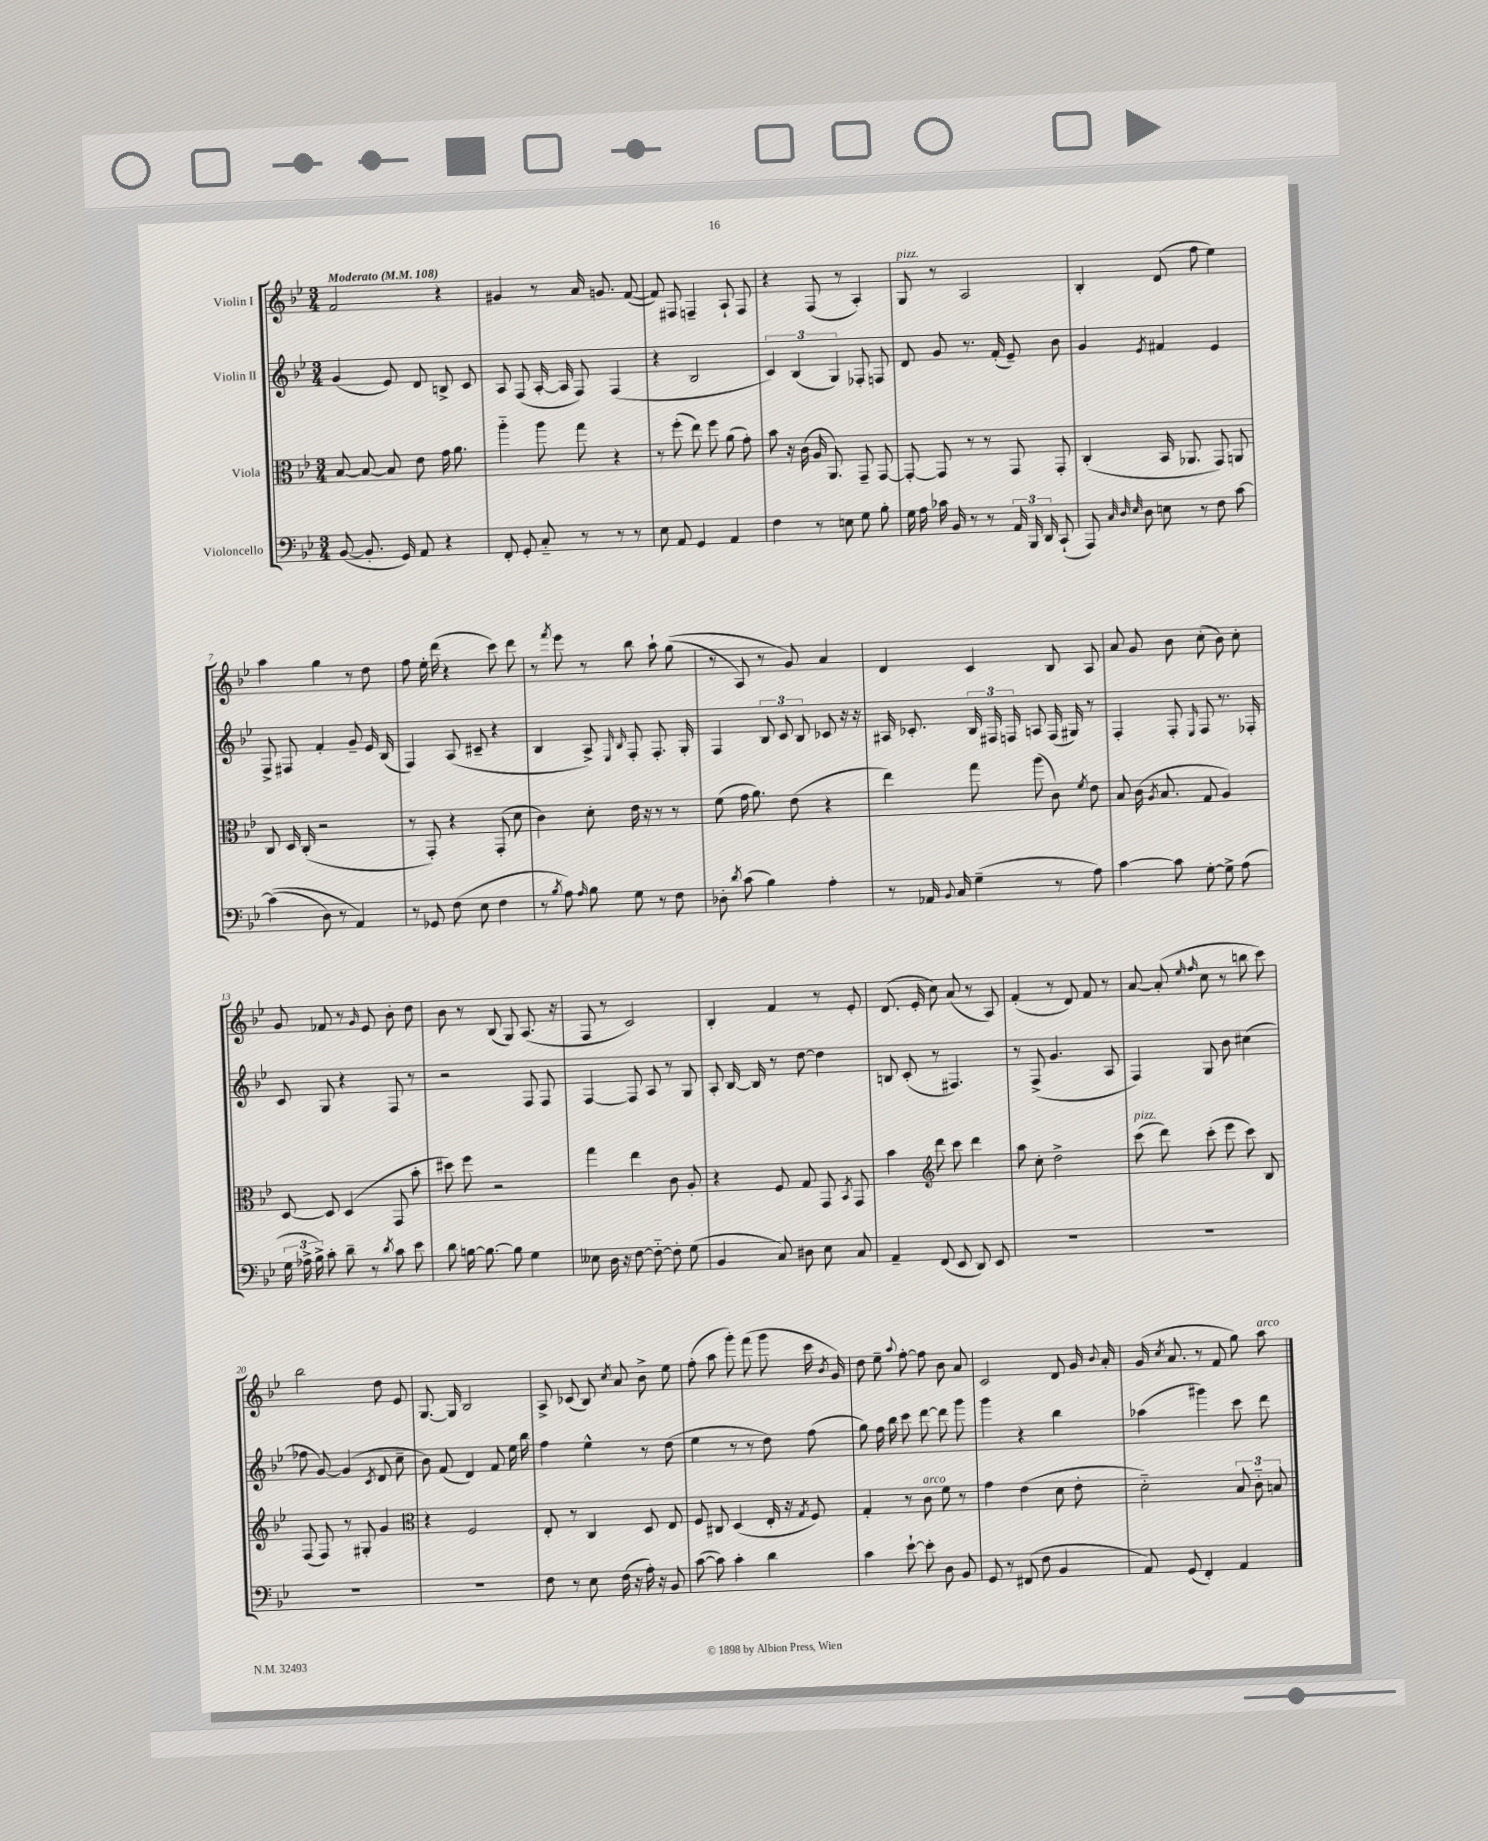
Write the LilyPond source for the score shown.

<<
\new StaffGroup <<
\new Staff = "s0" \with { instrumentName = "Violin I" } {
    \clef treble \key bes \major \numericTimeSignature \time 3/4 \tempo "Moderato" 4 = 108
    \autoBeamOff f'2 r4 |
    gis'4 r8 a'16 g'8. f'8~( |
    f'8) fis8 f4-- a8-! f8 |
    r4 f8( r8 a4-.) |
    g8^\markup { \italic "pizz." } r8 a2 |
    bes4-. d'8( f''8 ees''4) |
    a''4 g''4 r8 d''8 |
    f''8 ees''16-. d'''16( r4 c'''8) d'''8 |
    r8 \acciaccatura { f'''8 } ees'''8 r8 bes''8 a''8-! g''8(\( |
    r8 a8) r8 g'8\) a'4 |
    d'4 c'4 bes8 a8 |
    a'8 g'8 bes'8 c''8-.( bes'8) c''8-. |
    g'8 fes'8 r8 \grace { g'16 } ees'8 bes'8-. d''8 |
    bes'8 r8 bes8( g8) a8.( r16 |
    f8 r8 c'2) |
    bes4-. f'4 r8 ees'8-. |
    d'8.( ees'16-. c''8) a'8( r8 a8) |
    f'4-.( r8 d'8) f'8 r8 |
    a'8~ a'8-.( \grace { ees''16 f''16 } c''8 r8 b''8 c'''8) |
    bes''2 d''8 ees'8 |
    g8.~ g16 bes2 |
    a8-> ces'8( bes8) \acciaccatura { c''8 } a'8 bes'8-> ees''8 |
    f''8-.( a''8 g'''8-.) f'''8( g'''8 c'''16 \acciaccatura { bes'8 } g'16) |
    d''8 ees''8-- \appoggiatura { a''8 } f''8~-. f''8 bes'8 a'8 |
    c'2 d'8 g'16 \appoggiatura { bes'8 } a'16-. |
    g'16( \acciaccatura { c''8 } a'8. r8 f'8 g''8) a''8^\markup { \italic "arco" } \bar "|." |
}
\new Staff = "s1" \with { instrumentName = "Violin II" } {
    \clef treble \key bes \major \numericTimeSignature \time 3/4
    \autoBeamOff g'4( ees'8) d'8 b8-> c'8 |
    a8 f8( a16~-. a16 f8) f4( |
    r4 bes2 |
    \tuplet 3/2 { c'4) bes4( g4) } fes8-. f8 |
    d'8 g'8 r8. f'16-.( ees'8--) bes'8 |
    g'4 \acciaccatura { ees'8 } fis'4 ees'4 |
    f8-> fis8 f'4-. g'8-- ees'16 bes16( |
    f4) a8( cis'8-- r4 |
    bes4 a8->) \grace { ees16 bes16 } f8-. f8.-. g16-. |
    f4 \tuplet 3/2 { bes8 c'8 bes8 } ces'8 r16 r16 |
    ais16 ces'8.-. \tuplet 3/2 { bes16 fis16 f16 } a8 f16( gis16) r8 |
    f4-. f8-. \grace { ees16 } f8 r8. fes16-. |
    c'8 g8 r4 f8 r8 |
    r2 f8 f8 |
    f4~ f8 a8 r8 g8 |
    a8-. bes16~ bes16 r8 d''8~ d''4 |
    b8 c'8-.( r8 fis4.) |
    r8 f8->( g'4. a8 |
    f4) g8 bes'8 cis''4( |
    fes''8 g'8~) g'4( \acciaccatura { c'8 } d'8 c''8-- |
    bes'8) f'8( d'4) f'8 ees''16 bes''16 |
    f''4 ees''4-^ r8 d''8( |
    ees''4 r8 r8 d''8) f''8( |
    g''8) f''16 bes''16 c'''8 d'''8~ d'''8 g'''8 |
    g'''4 r4 bes''4 |
    aes''4( gis'''4) c'''8 d'''8 \bar "|." |
}
\new Staff = "s2" \with { instrumentName = "Viola" } {
    \clef alto \key bes \major \numericTimeSignature \time 3/4
    \autoBeamOff bes8~ bes8~ bes8 ees'8 g'16 a'8. |
    a''4-_ a''8 g''8 r4 |
    r8 f''8-.( ees''8) f''8 a'8( g'8-.) |
    bes'8 r16 c'16( a16 a,8.) g,8-- g,8~ |
    g,8~-. g,8 r8 r8 g,8 g,8-. |
    c4-.( bes,16 aes,8. g,8) a,8 |
    c8 d16 c16-.( r2 |
    r8 g,8-.) r4 g,8-.( d'8 |
    c'4) d'8-. ees'16 r16 r8 r8 |
    f'8( g'16 a'8.) ees'8( r4 |
    ees''4) g''8 a''8( c'8) \acciaccatura { f'8 } ees'8 |
    bes8 c'16( \acciaccatura { a8 } bes8. g8 a4) |
    d8~ d8 d4( g,8 bes'8-. |
    dis''8) f''8 r2 |
    g''4 ees''4 c'8 a8-. |
    r4 f8 g8 g,8 \acciaccatura { bes,8 } g,8 |
    bes'4 \clef treble d'''8 c'''8 d'''4 |
    a''8 c''8-. d''2-> |
    c'''8^\markup { \italic "pizz." }( d'''8) c'''8-.( ees'''8 c'''8) bes8 |
    f8( f8) r8 gis8-. g'4 |
    \clef alto r4 f2 |
    ees8-. r8 c4 d8 ees8 |
    f8 cis8 d4( ees16-. r16 \acciaccatura { g8 } f8) |
    g4-. r8 c'8^\markup { \italic "arco" } f'8 r8 |
    g'4 ees'4( d'8 ees'8-. |
    d'2-_) \tuplet 3/2 { bes8 c'8-_ b8 } \bar "|." |
}
\new Staff = "s3" \with { instrumentName = "Violoncello" } {
    \clef bass \key bes \major \numericTimeSignature \time 3/4
    \autoBeamOff bes,8~( bes,8.-. g,16) a,8 r4 |
    f,8-. g,8-. c8-_ r8 r8 r8 |
    ees8 a,8 g,4 a,4 |
    f4 r8 e8 g8 bes8-. |
    g16 a16 ces'16 bes,16 r8 r8 \tuplet 3/2 { a,16 bes,,16 d,16 } c,8-!( |
    a,,8) \grace { c32 d32 ees32 } d8 e8 r8 f8 c'8~ |
    c'4(\( d8) r8 a,4\) |
    r8 ges,8 f8( ees8 f4 |
    r8 \acciaccatura { bes8 } a8) \grace { a16 } bes8 g8 r8 f8 |
    des8-. \acciaccatura { d'8 } c'8( bes4) a4-. |
    r8 aes,16 \appoggiatura { bes,8 } c16 g4--( r8 a8) |
    c'4~ c'8 g8~-. g8-> a8( |
    \tuplet 3/2 { g16 aes16-> bes16->) } c'8-. d'8-- r8 \acciaccatura { d'8 } c'8 ees'8 |
    d'8 b16~ b8.~ b8 g4 |
    eeses8 d16 r16 f8~ f8~-_ f8-. g8( |
    bes,4 c8) dis8 ees8 c8 |
    a,4-- f,8( ees,8 d,8) ees,8 |
    R2. |
    R2. |
    R2. |
    R2. |
    f8 r8 ees8 f16( r16 a16-.) r16 bes,8 |
    c'8~( c'8) c'4-. d'4 |
    c'4 ees'8~-! ees'8-. d8 bes,8 |
    g,8 r8 fis,8( f8 bes,4 |
    a,8) g,8( f,4-.) a,4 \bar "|." |
}
>>
>>
